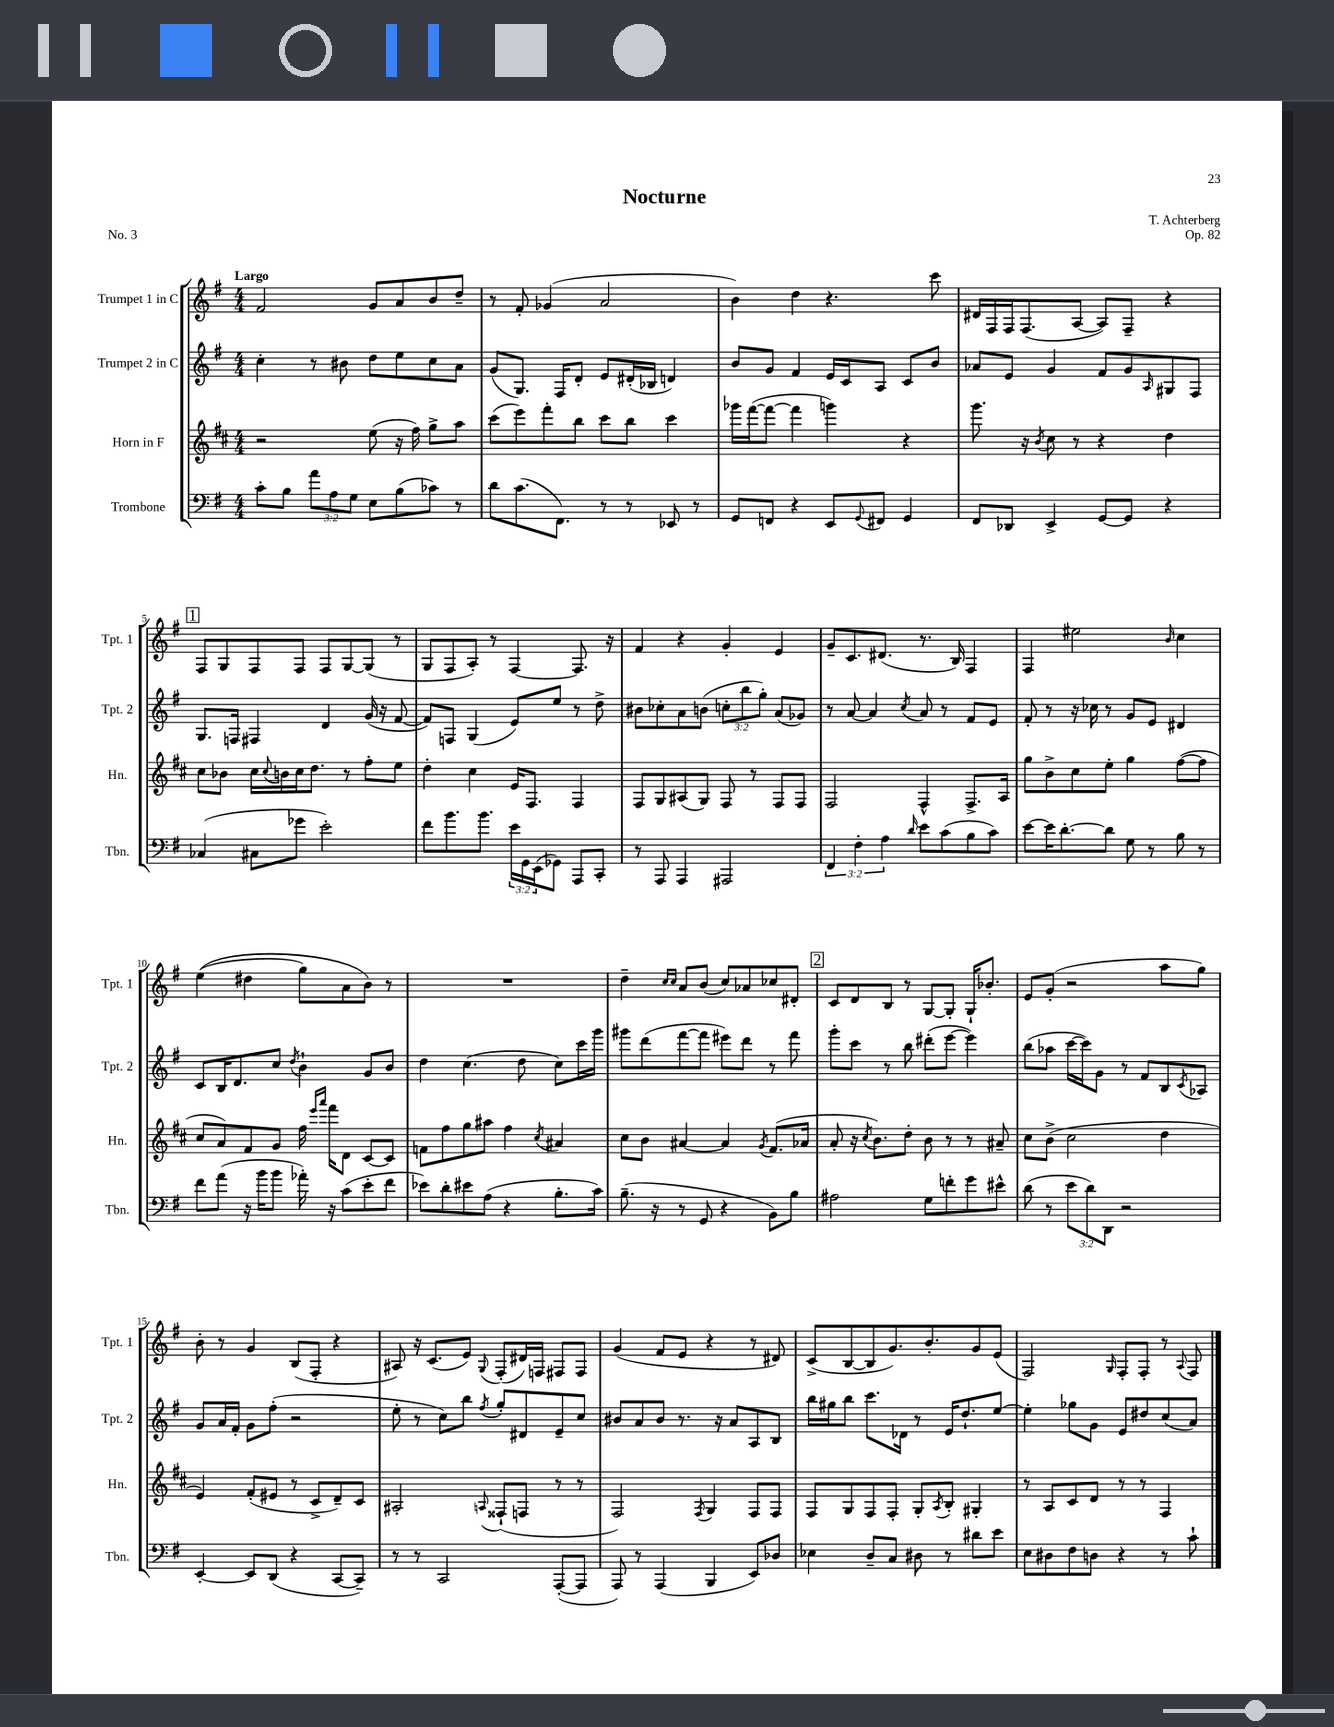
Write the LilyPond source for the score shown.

\header { title = "Nocturne" composer = "T. Achterberg" opus = "Op. 82" piece = "No. 3" }
<<
\new StaffGroup <<
\new Staff = "s0" \with { instrumentName = "Trumpet 1 in C" shortInstrumentName = "Tpt. 1" } {
    \clef treble \key g \major \numericTimeSignature \time 4/4 \tempo "Largo"
    fis'2 g'8 a'8 b'8 d''8-- |
    r8 fis'8-. ges'4( a'2 |
    b'4) d''4 r4. c'''8 |
    dis'16 fis16 fis16 fis8.( a8~ a8) fis8-- r4 |
    \mark \markup { \box "1" } fis8 g8 fis8 fis8 fis8 g8~ g8( r8 |
    g8 fis8 a8-.) r8 fis4~ fis8. r16 |
    fis'4 r4 g'4-. e'4 |
    g'8-- c'8. dis'8.( r8. b16) fis4 |
    fis4 eis''2 \grace { b'16 } c''4 |
    e''4(\( dis''4 g''8) a'8 b'8\) r8 |
    R1 |
    d''4-- \grace { c''16 c''16 } a'8 b'8( c''8) aes'8 ces''8 dis'8-. |
    \mark \markup { \box "2" } c'8 d'8 b8 r8 g8~ g8-. g16-! bes'8.-. |
    e'8 g'8-.( r2 a''8 g''8) |
    b'8-. r8 g'4 b8( fis8-. r4 |
    ais8) r16 c'8.( e'8) \appoggiatura { g8 } fis8-.( dis'16) f16 fis8 fis8 |
    g'4( fis'8 e'8 r4 r8 dis'8) |
    c'8->( b8~ b8 g'8.) b'8.-. g'8 e'8( |
    fis2) \grace { g16 } fis8-. fis8-. r8 \appoggiatura { a8 } fis8 \bar "|." |
}
\new Staff = "s1" \with { instrumentName = "Trumpet 2 in C" shortInstrumentName = "Tpt. 2" } {
    \clef treble \key g \major \numericTimeSignature \time 4/4 \override Staff.TupletNumber.text = #tuplet-number::calc-fraction-text
    c''4-. r8 bis'8 d''8 e''8 c''8 a'8 |
    g'8( g8.) fis16 d'8-. e'8 dis'16-.( bes16 d'4) |
    b'8 g'8 fis'4 e'16 c'16 a8 c'8 b'8 |
    aes'8 e'8 g'4 fis'8 g'8 \grace { a16 } gis8 fis8 |
    \mark \markup { \box "1" } g8. f16 fis4 d'4 g'16( r16 fis'8~ |
    fis'8) f8 g4( e'8) e''8 r8 d''8-> |
    bis'8 ces''8-. a'8 b'8( \tuplet 3/2 { c''8-. b''8 g''8-.) } a'8( ges'8) |
    r8 a'8~ a'4 \acciaccatura { c''8 } a'8 r8 fis'8 e'8 |
    fis'8-. r8 r16 ces''16 r8 g'8 e'8 dis'4 |
    c'8 b16 d'8. c''8 \acciaccatura { d''8 } b'4-! g'8 b'8 |
    d''4 c''4.( d''8 c''8) c'''16 g'''16 |
    gis'''8 d'''8( fis'''8~ fis'''8 eis'''8) d'''8 r8 fis'''8 |
    \mark \markup { \box "2" } g'''8-. c'''8 r8 b''8 dis'''8-.( e'''8~ e'''4) |
    b''8( aes''8 c'''16~ c'''16) g'8 r8 fis'8 b8 \acciaccatura { c'8 } aes8 |
    g'8 a'16 fis'16-. g'8 fis''8-.( r2 |
    e''8-. r8 c''8) b''8 \acciaccatura { fis''8 } g''8-. dis'8 e'8-- c''8 |
    bis'8 a'8 bis'8 r8. r16 a'8 a8 b8 |
    b''16 gis''16 b''8 c'''8. des'16 r8 e'16 d''8.-! e''8~ |
    e''4-. ges''8 g'8 e'8 dis''8 c''8( a'8) \bar "|." |
}
\new Staff = "s2" \with { instrumentName = "Horn in F" shortInstrumentName = "Hn." } {
    \clef treble \key d \major \numericTimeSignature \time 4/4
    r2 e''8( r16 fis''16) g''8-> a''8 |
    cis'''8( e'''8) fis'''8-. b''8 cis'''8 b''8 cis'''4 |
    ges'''16 fis'''16~( fis'''8~ fis'''4 g'''4) r4 |
    g'''8. r16 \acciaccatura { b'8 } cis''8 r8 r4 d''4 |
    \mark \markup { \box "1" } cis''8 bes'8 cis''16 \appoggiatura { cis''8 } b'16 cis''16 d''8. r8 fis''8-. e''8 |
    d''4-. cis''4 e'16 fis8. fis4 |
    fis8 g8 ais8( g8) fis8 r8 fis8 fis8 |
    fis2 fis4-^ fis8.-> a16 |
    g''8 b'8-> cis''8 e''8-. g''4 fis''8~( fis''8 |
    cis''8 a'8) fis'8 g'8 fis''16 \grace { e'''16 a'''16 } fis'''16 d'8 cis'8~ cis'8 |
    f'8 fis''8 g''8 ais''8 fis''4 \acciaccatura { cis''8 } ais'4 |
    cis''8 b'8 ais'4~ ais'4 \acciaccatura { g'8 } fis'8.( aes'16 |
    \mark \markup { \box "2" } a'8-. r16 \acciaccatura { cis''8 } b'8.) d''8-. b'8 r8 r8 ais'8-- |
    cis''8 b'8->( cis''2 d''4 |
    e'4) fis'8-.( eis'8 r8 cis'8-> d'8--) cis'8 |
    ais2-. \appoggiatura { a8 } fisis8-!( f8 r8 r8 |
    fis2) \acciaccatura { fis8 } g4 fis8 fis8 |
    fis8 g8 fis8 fis8-. g8-. \acciaccatura { a8 } b8-. gis4-. |
    r8 a8 cis'8 d'8 r8 r8 fis4 \bar "|." |
}
\new Staff = "s3" \with { instrumentName = "Trombone" shortInstrumentName = "Tbn." } {
    \clef bass \key g \major \numericTimeSignature \time 4/4 \override Staff.TupletNumber.text = #tuplet-number::calc-fraction-text
    c'8-. b8 \tuplet 3/2 { a'8 a8 g8 } e8 b8( ces'8) r8 |
    d'8 c'8.( fis,8.) r8 r8 ees,8 r8 |
    g,8 f,8 r4 e,8 \appoggiatura { g,8 } fis,8 g,4 |
    fis,8 des,8 e,4-> g,8~ g,8 r4 |
    \mark \markup { \box "1" } ces4( cis8 ges'8 e'2-.) |
    fis'8 b'8. b'8. \tuplet 3/2 { e'16 g,16 e,16( } ges,8) a,,8 c,8-. |
    r8 a,,8 a,,4 ais,,2 |
    \tuplet 3/2 { fis,4 fis4-. a4 } \grace { d'16 } e'8 c'8( b8 c'8) |
    e'8~ e'16 d'8.~-. d'8 g8 r8 b8 r8 |
    fis'8 a'8( r16 b'16 b'8 aes'16-.) r16 c'8( e'8-. fis'8 |
    ees'8) d'8-. eis'8 a8( r4 b8.-. c'16) |
    b8.--( r16 r8 g,8 r4 b,8) b8 |
    \mark \markup { \box "2" } ais2 g8 f'8-. g'8 eis'8-^ |
    d'8( r8 \tuplet 3/2 { e'8 d'8) d,8 } r2 |
    e,4~-. e,8 d,8( r4 c,8~ c,8--) |
    r8 r8 c,2 a,,8~-.( a,,8 |
    a,,8) r8 a,,4( b,,4 e,8) des8 |
    ees4 d8-- c8 dis8 r8 dis'8 e'8 |
    e8 dis8 fis8 d8 r4 r8 c'8-! \bar "|." |
}
>>
>>
